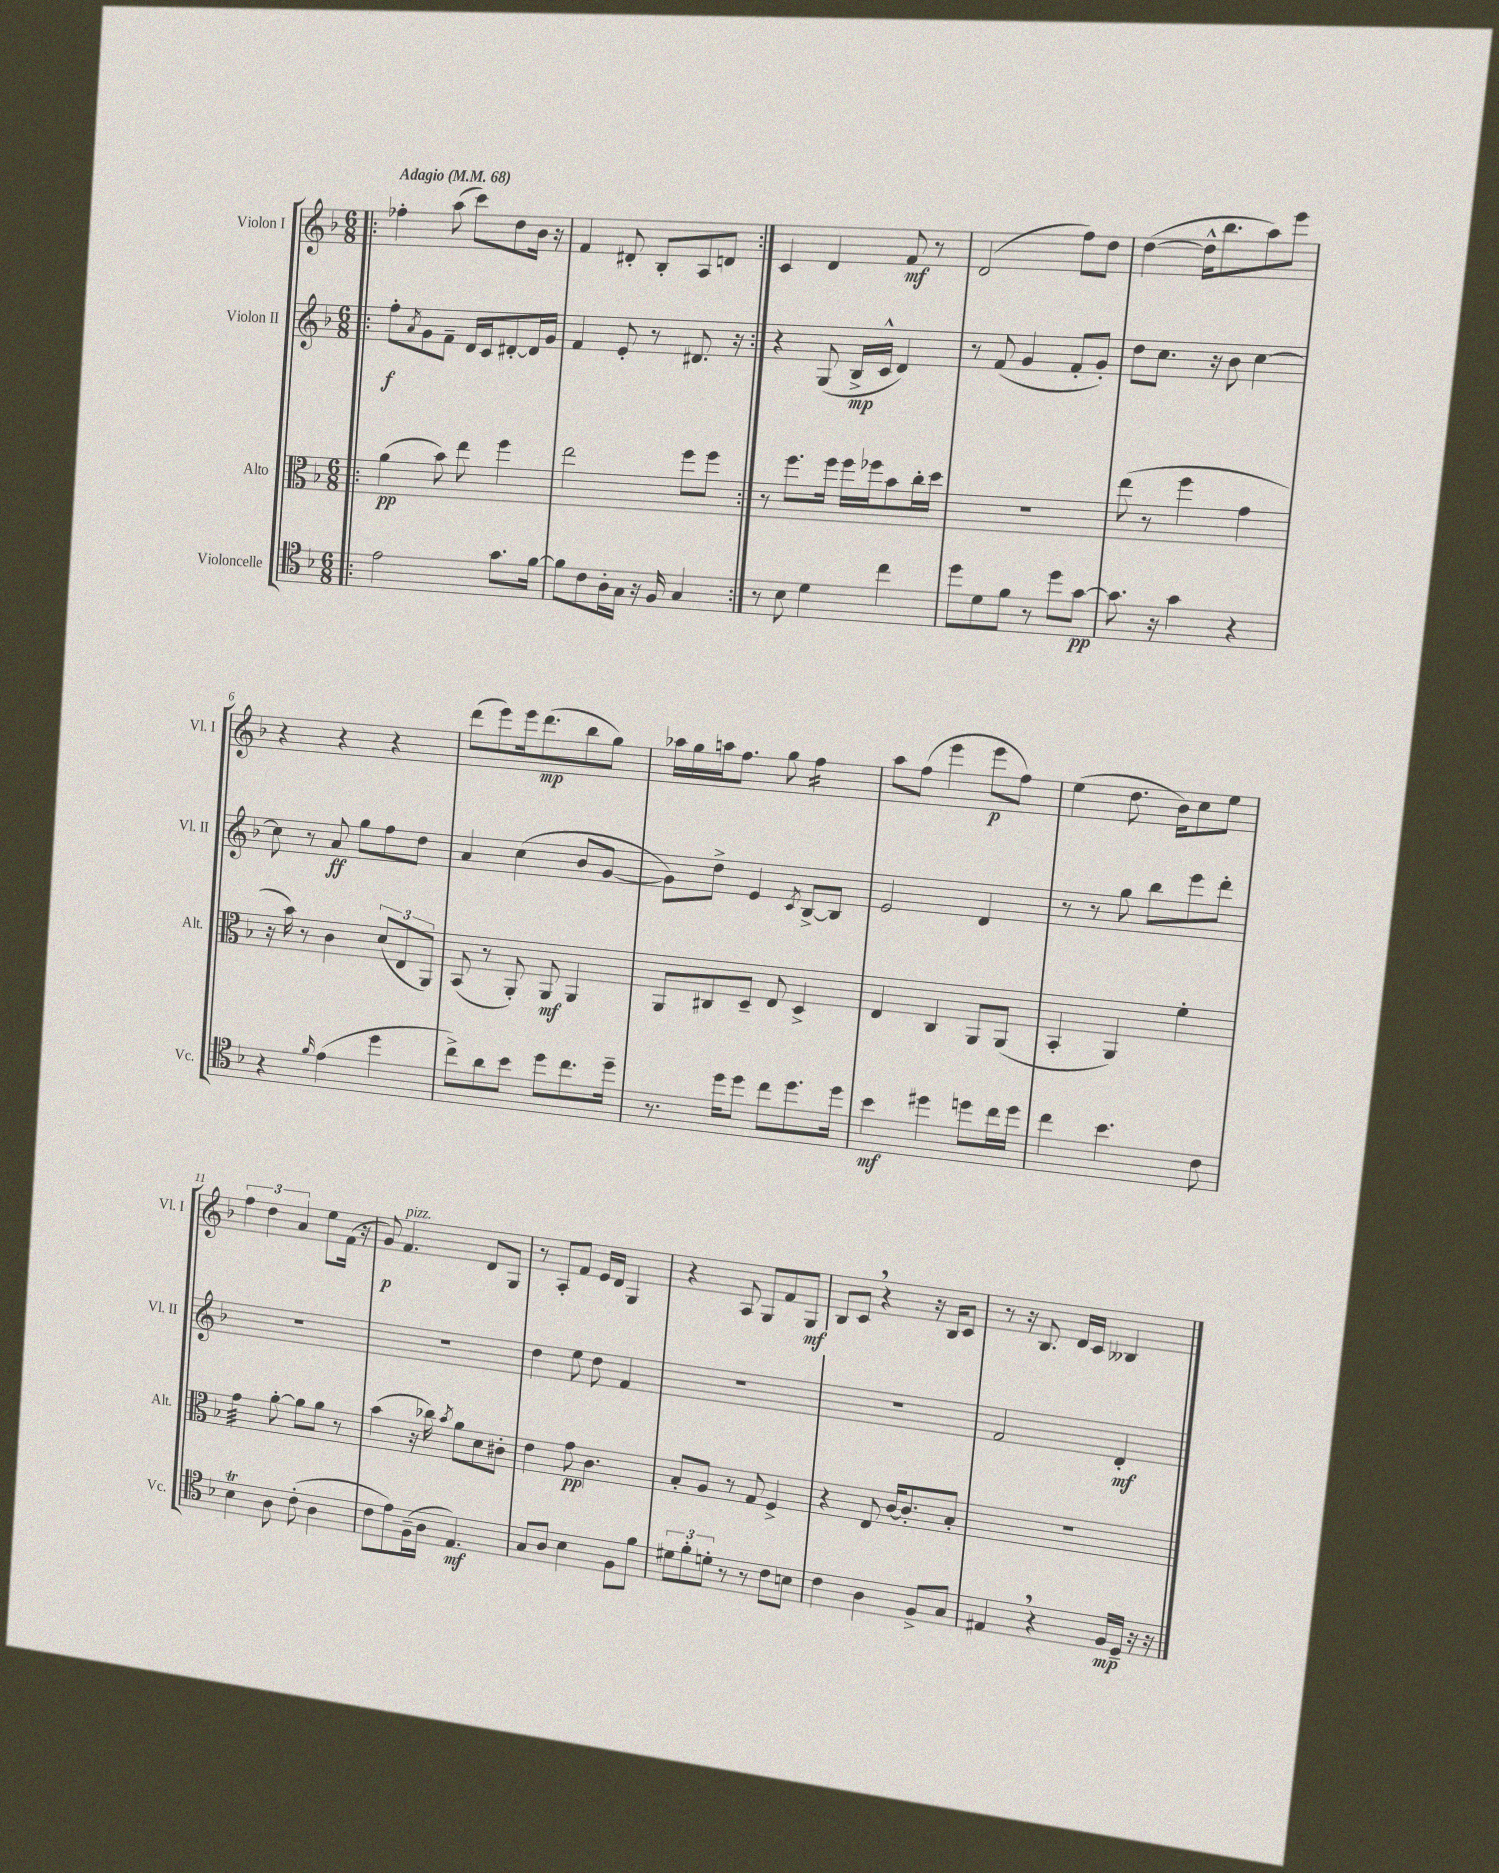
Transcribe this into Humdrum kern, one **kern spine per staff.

**kern	**kern	**kern	**kern
*staff4	*staff3	*staff2	*staff1
*clefC4	*clefC3	*clefG2	*clefG2
*k[b-]	*k[b-]	*k[b-]	*k[b-]
*M6/8	*M6/8	*M6/8	*M6/8
*MM68	*MM68	*MM68	*MM68
=!|:	=!|:	=!|:	=!|:
2e	(4a	8ff'	4ff-'
.	.	8qa	.
.	.	8g	.
.	8b-)	8f~	(8aa
.	8ee	16d	8ccc)
.	.	16c	.
8.g	4ff	[8d#'	8dd
.	.	16d#]	16b-
[16f	.	16g	16r
=	=	=	=
8f]	2ee	4f	4f
8c	.	.	.
16A'	.	8e'	8d#'
16G	.	.	.
16r	.	8r	8B-'
16F	.	.	.
4G	8ff	8.d#	8A
.	8ff	.	8d
.	.	16r	.
=:|!	=:|!	=:|!	=:|!
8r	8r	4r	4c
8B-	8.ff	.	.
4d	.	(8G	4d
.	16ff	.	.
.	16ff	16B-^	.
.	16ff-	16c^^	.
4cc	8b-	4d)	8f
.	16cc'	.	8r
.	16dd	.	.
=	=	=	=
8dd	2.r	8r	(2d
8d	.	(8f	.
8f	.	4g	.
8r	.	.	.
8dd	.	8f'	8ff)
[8g	.	8g')	8dd
=	=	=	=
8.g]	(8ee	8dd	([4dd
.	8r	8.cc	.
16r	.	.	.
4g	4ff	.	16dd^^]
.	.	16r	8.bb-
.	.	8b-	.
4r	4g	[4cc	8aa)
.	.	.	8eee
=	=	=	=
4r	16r	8cc]	4r
.	16b-)	.	.
.	8r	8r	.
16qqf	.	.	.
(4e	4c	8a	4r
.	.	8gg	.
4dd	(12d	8ff	4r
.	12E	.	.
.	.	8dd	.
.	12AA)	.	.
=	=	=	=
8cc^)	(8BB-	4a	(8ddd
8a	8r	.	8eee)
8b-	8AA')	(4cc	16eee
.	.	.	(8.ddd
8dd	8AA	.	.
8.cc	4AA	8b-	8bb-
.	.	[8g	8gg)
16dd~	.	.	.
=	=	=	=
8.r	8AA	8g])	16aa-
.	.	.	16gg
.	8C#	8dd^	16aa
16dd	.	.	8.ff
8dd	8D~	4e	.
8cc	8E	.	8gg
.	.	8qc	.
8.dd	4D^	[8B-^	4ff
.	.	8B-]	.
16dd	.	.	.
=	=	=	=
4b-	4E	2e	8aa
.	.	.	(8ff
4dd#	4C	.	4eee
8dd	8AA	4d	8eee
16cc	(8AA	.	8ff)
16dd	.	.	.
=	=	=	=
4cc	4BB-'	8r	(4ee
.	.	8r	.
4.b-	4AA)	8gg	8.dd
.	.	8bb-	.
.	.	.	16b-)
.	4f'	8eee	8cc
8c	.	8ddd'	8ee
=	=	=	=
4B-	4g	2.r	6ff
.	.	.	6dd
8A	[8a'	.	.
.	.	.	6a
(8c'	8a]	.	.
4A	8a	.	8ee
.	8r	.	(16f
.	.	.	16r
=	=	=	=
8c	(4b-	2.r	8g)
8e)	.	.	4.f
(16F~	16r	.	.
16A	16cc-)	.	.
.	8qb-	.	.
4.E)	8a	.	.
.	8d	.	8d
.	8c#'	.	8G
=	=	=	=
8G	4e	4dd	8r
8A	.	.	8A'
4B-	8g	8ee	8f
.	4.c	8dd	16e
.	.	.	16d
8F	.	4f	4G
8f	.	.	.
=	=	=	=
12d#	8B-'	2.r	4r
12f'	.	.	.
.	8A	.	.
12d'	.	.	.
8r	8r	.	8A
8r	8G	.	8G
8c	4F^	.	8f
8B	.	.	8G
=	=	=	=
4c	4r	2.r	8B-
.	.	.	8c
4A	8E	.	4r
.	[16c	.	.
.	8.c']	.	.
8F^	.	.	16r
.	.	.	16B-
8G	8B-'	.	8c
=	=	=	=
4E#	2.r	2f	8r
.	.	.	16r
.	.	.	8.B-
4r	.	.	.
.	.	.	16d
.	.	.	16c
16F	.	4d'	4B--
16D~	.	.	.
16r	.	.	.
16r	.	.	.
==	==	==	==
*-	*-	*-	*-
